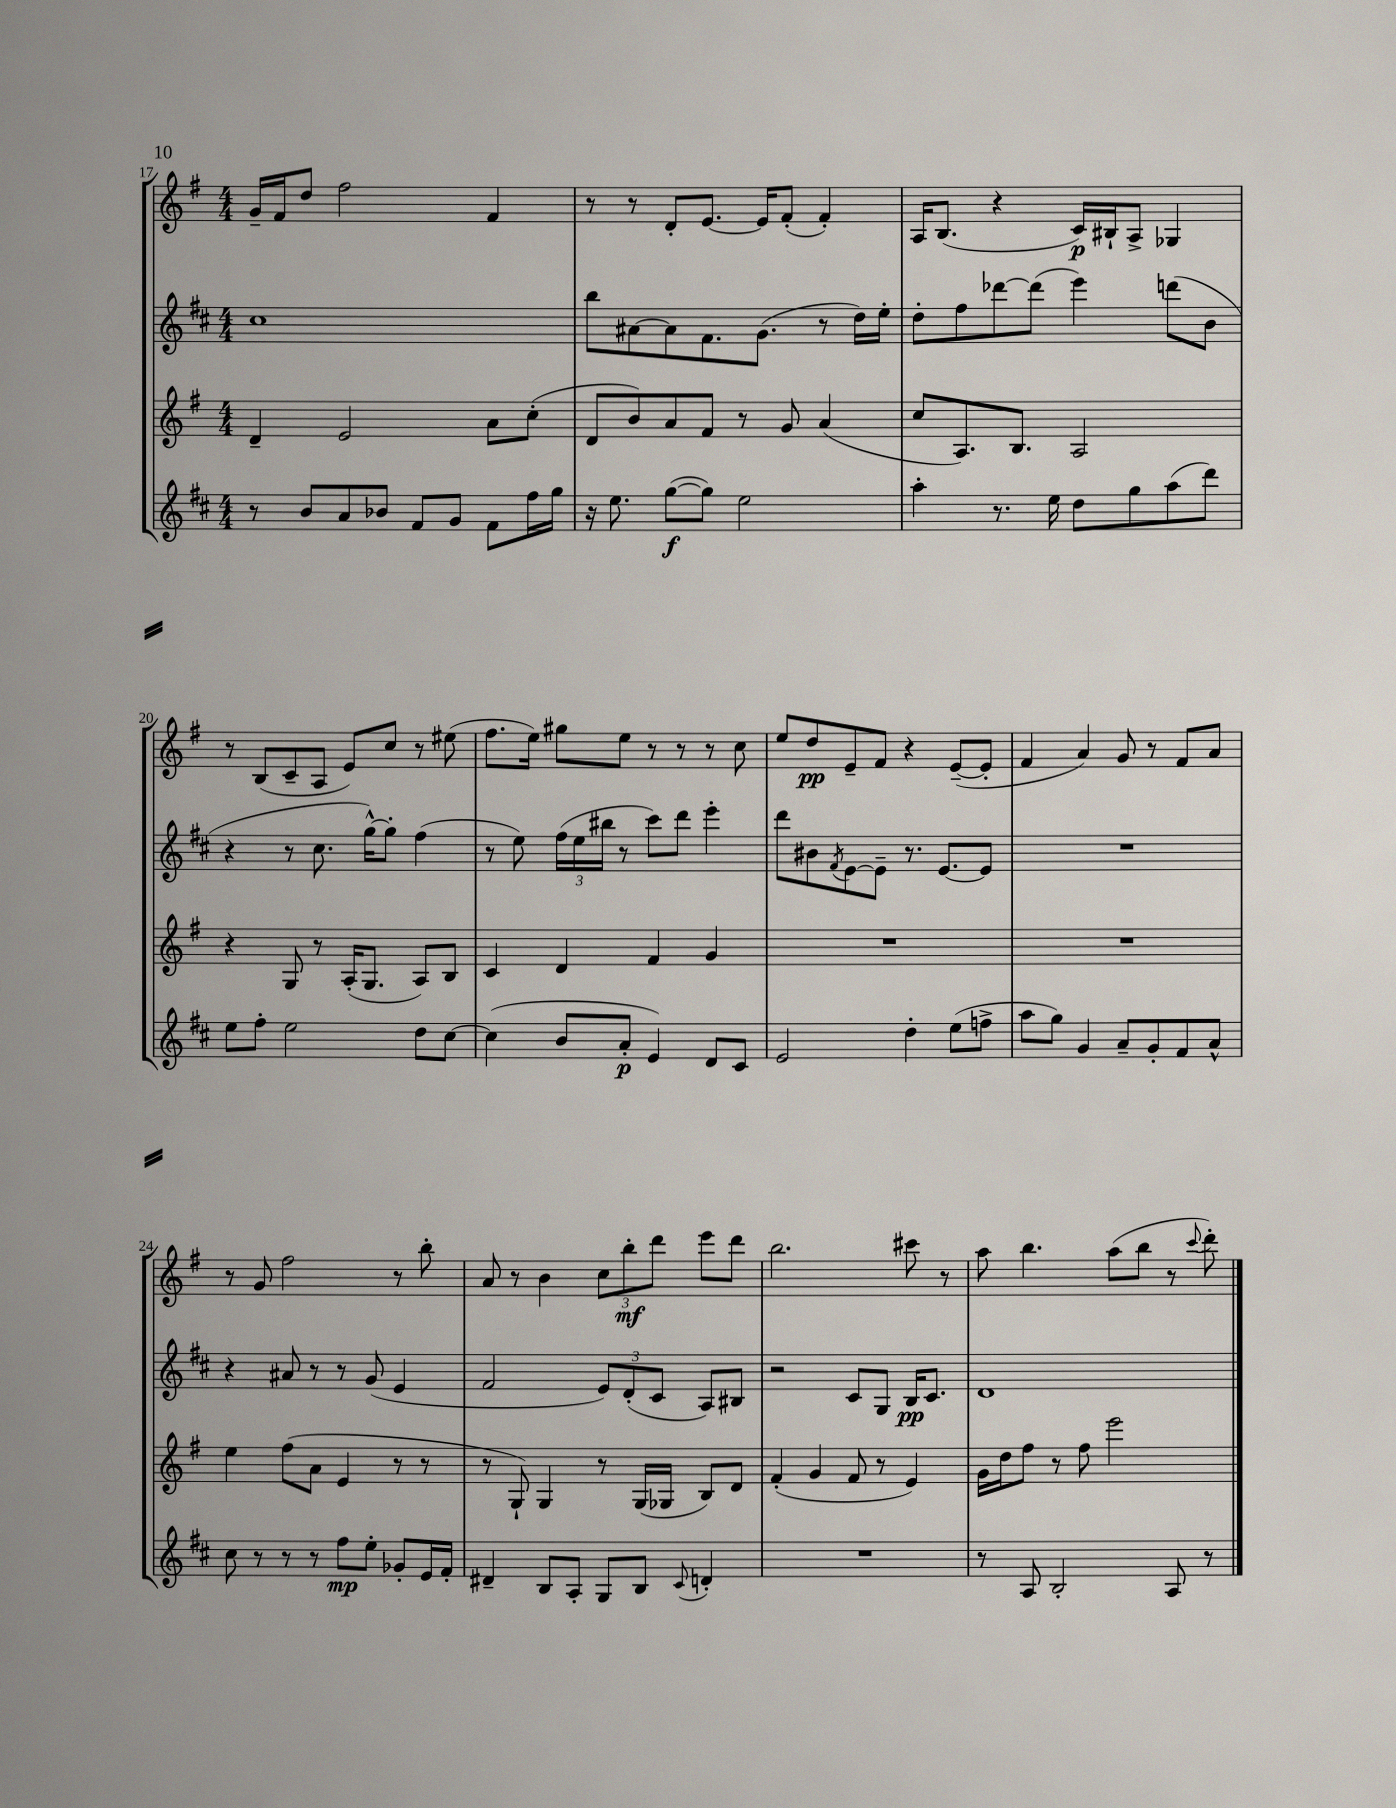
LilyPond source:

<<
\new StaffGroup <<
\new Staff = "s0" {
    \clef treble \key g \major \numericTimeSignature \time 4/4
    g'16-- fis'16 d''8 fis''2 fis'4 |
    r8 r8 d'8-. e'8.~ e'16 fis'8-.( fis'4-.) |
    a16 b8.( r4 c'16\p) bis16-! a8-> ges4 |
    r8 b8( c'8-- a8 e'8) c''8 r8 eis''8( |
    fis''8. e''16) gis''8 e''8 r8 r8 r8 c''8 |
    e''8 d''8\pp e'8-- fis'8 r4 e'8~--( e'8-. |
    fis'4 a'4) g'8 r8 fis'8 a'8 |
    r8 g'8 fis''2 r8 b''8-. |
    a'8 r8 b'4 \tuplet 3/2 { c''8 b''8-.\mf d'''8 } e'''8 d'''8 |
    b''2. cis'''8 r8 |
    a''8 b''4. a''8( b''8 r8 \appoggiatura { c'''8 } d'''8-.) \bar "|." |
}
\new Staff = "s1" {
    \clef treble \key d \major \numericTimeSignature \time 4/4
    cis''1 |
    b''8 ais'8~ ais'8 fis'8. g'8.( r8 d''16) e''16-. |
    d''8-. fis''8 des'''8~ des'''8( e'''4) d'''8( b'8 |
    r4 r8 cis''8. g''16~-^) g''8-. fis''4( |
    r8 e''8) \tuplet 3/2 { fis''16( e''16 bis''16 } r8 cis'''8) d'''8 e'''4-. |
    d'''8 bis'8 \acciaccatura { fis'8 } e'8~ e'8-- r8. e'8.~ e'8 |
    R1 |
    r4 ais'8 r8 r8 g'8( e'4 |
    fis'2 \tuplet 3/2 { e'8) d'8-.( cis'8 } a8) bis8 |
    r2 cis'8 g8 b16\pp cis'8. |
    d'1 \bar "|." |
}
\new Staff = "s2" {
    \clef treble \key g \major \numericTimeSignature \time 4/4
    d'4-- e'2 a'8 c''8-.( |
    d'8 b'8) a'8 fis'8 r8 g'8 a'4( |
    c''8 a8.) b8. a2 |
    r4 g8 r8 a16-.( g8. a8) b8 |
    c'4 d'4 fis'4 g'4 |
    R1 |
    R1 |
    e''4 fis''8( a'8 e'4 r8 r8 |
    r8 g8-!) g4 r8 g16( ges16 b8) d'8 |
    fis'4-.( g'4 fis'8 r8 e'4) |
    g'16 d''16 fis''8 r8 fis''8 e'''2 \bar "|." |
}
\new Staff = "s3" {
    \clef treble \key d \major \numericTimeSignature \time 4/4
    r8 b'8 a'8 bes'8 fis'8 g'8 fis'8 fis''16 g''16 |
    r16 e''8. g''8~\f( g''8) e''2 |
    a''4-. r8. e''16 d''8 g''8 a''8( d'''8) |
    e''8 fis''8-. e''2 d''8 cis''8~ |
    cis''4( b'8 a'8-.\p e'4) d'8 cis'8 |
    e'2 d''4-. e''8( f''8-> |
    a''8 g''8) g'4 a'8-- g'8-. fis'8 a'8-^ |
    cis''8 r8 r8 r8 fis''8\mp e''8-. ges'8-. e'16 fis'16-. |
    dis'4-- b8 a8-. g8 b8 \appoggiatura { cis'8 } d'4-. |
    R1 |
    r8 a8 b2-. a8 r8 \bar "|." |
}
>>
>>
\layout { \context { \Score currentBarNumber = #17 } }
